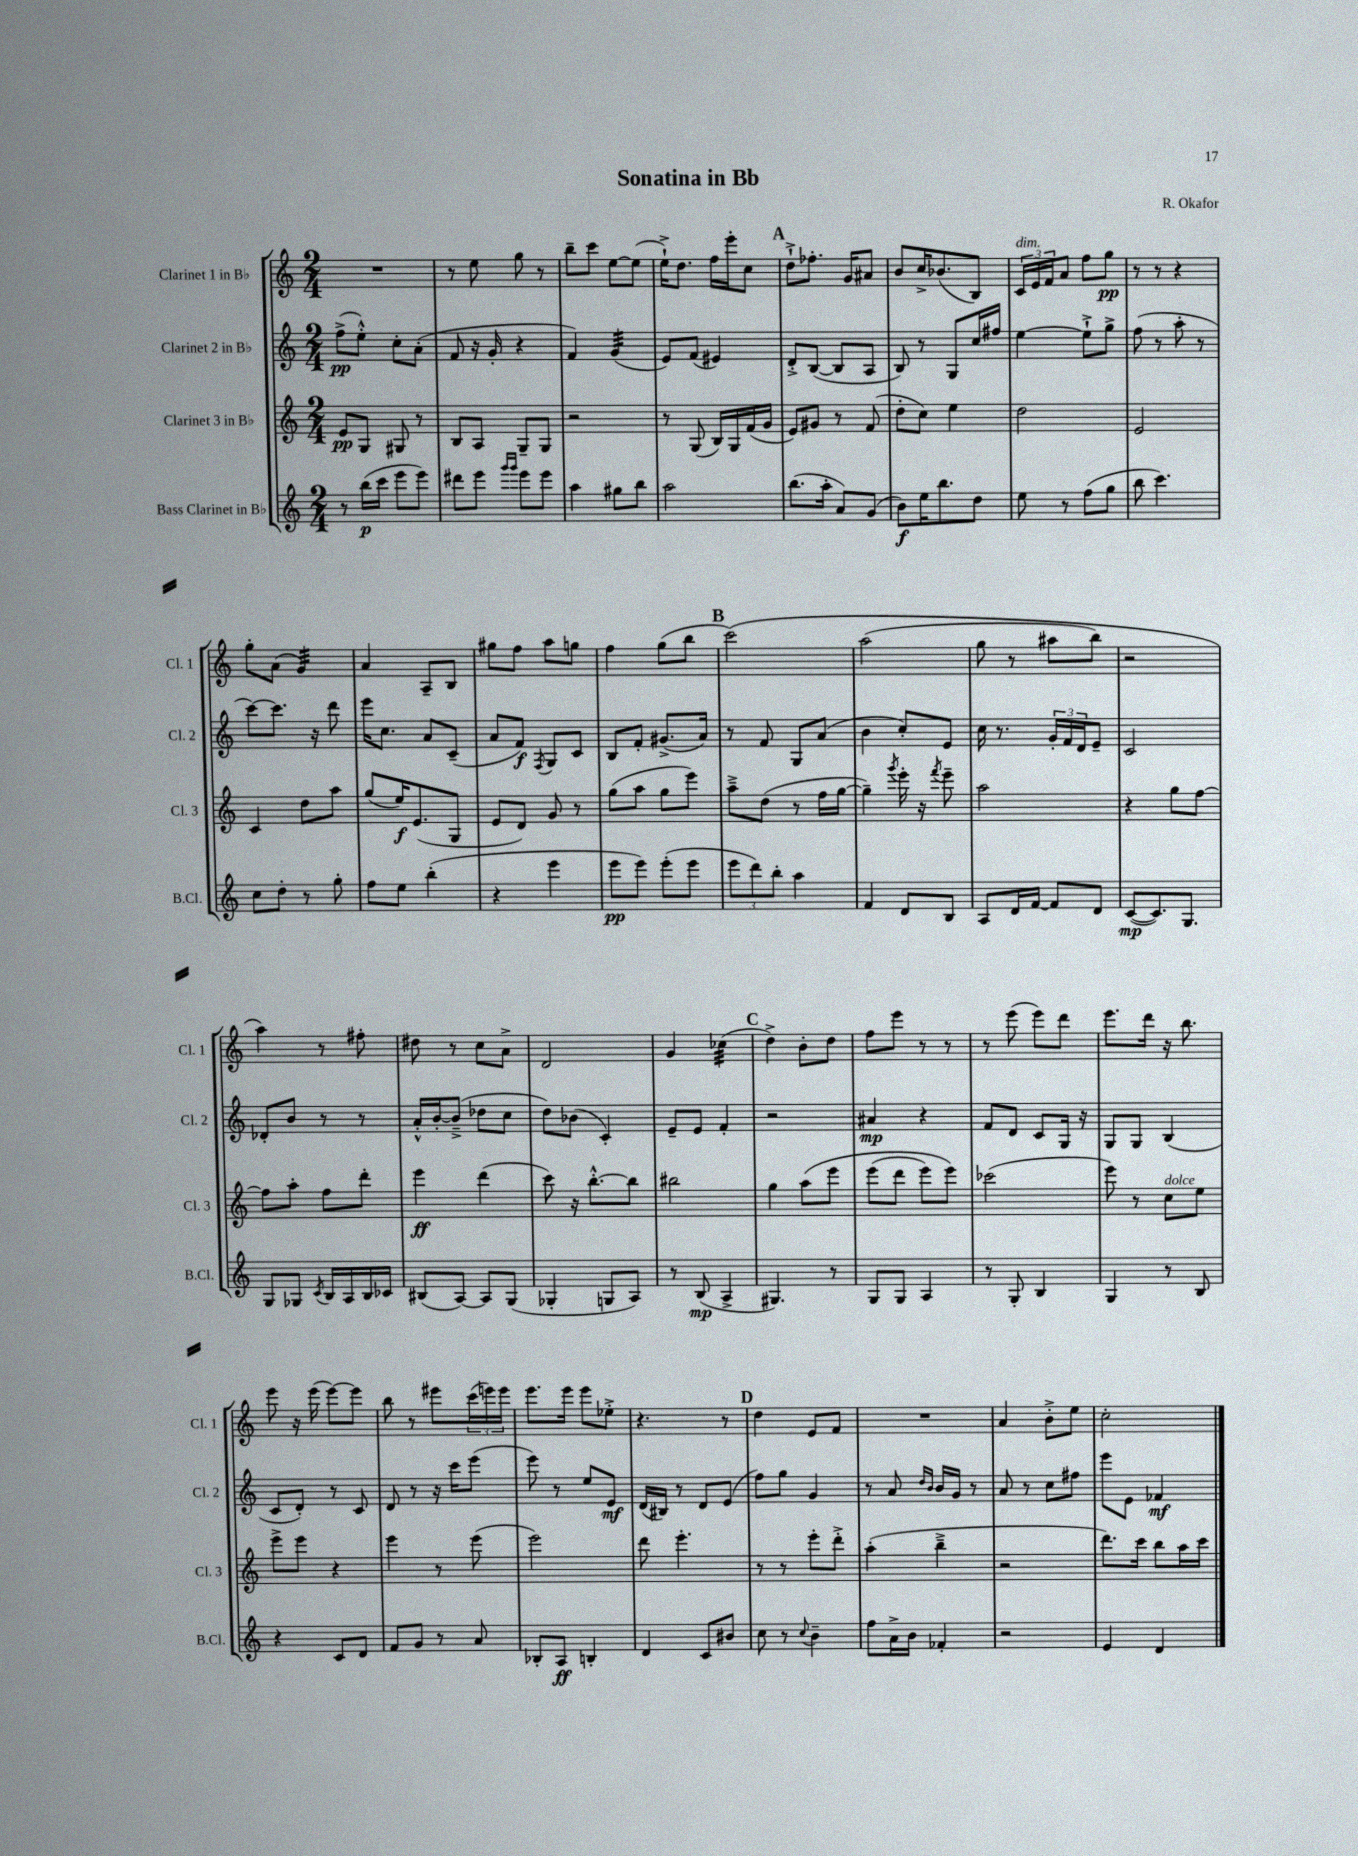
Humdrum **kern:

**kern	**kern	**kern	**kern
*staff4	*staff3	*staff2	*staff1
*clefG2	*clefG2	*clefG2	*clefG2
*k[]	*k[]	*k[]	*k[]
*M2/4	*M2/4	*M2/4	*M2/4
8r	8e/L	(8ff^\L	2r
(16bb\LL	8G/J	8ee'^^\J)	.
16ccc\JJ	.	.	.
8eee\L	8G#/	8cc'\L	.
8eee\J)	8r	(8a'\J	.
=	=	=	=
8ddd#\L	8B/L	8f/	8r
8eee\J	8A/J	16r	8ee\
.	.	16g'/	.
16qqggg/LL	.	.	.
16qqggg/JJ	.	.	.
8eee\L	8G~/L	4r	8gg\
8eee\J	8G/J	.	8r
=	=	=	=
4aa\	2r	4f/)	8bb~\L
.	.	.	8ccc\J
8gg#\L	.	(4g/	[8ee\L
8bb\J	.	.	(8ee\]J
=	=	=	=
2aa\	8r	8e/L)	16ee`^\LK)
.	.	.	8.dd\J
.	(8G/	(8f/J	.
.	16B/LL)	4e#/)	16ff\LL
.	16G/	.	16eee'\J
.	(16f/	.	8cc\J
.	16g/JJ	.	.
=	=	=	=
(8.bb\L	8e/L)	8d'^/L	8dd`^\L
.	8g#/J	([8B/J	8.ff-'\J
16aa'\Jk	.	.	.
8a/L)	8r	8B/]L	.
.	.	.	16g/LK
(8g/J	(8f/	8A/J	8a#/J
=	=	=	=
8b\L)	8dd'\L	8B/)	8b/L
16ee\K	8cc\J)	8r	16cc^/K
8.bb\	.	.	(8.b-/
.	4ee\	8G/L	.
8dd\J	.	16cc/L	8B/J)
.	.	16ff#/JJ	.
=	=	=	=
8ee\	2dd\	[4ee\	24c/LL
.	.	.	24e/
.	.	.	24f/J
8r	.	.	8a/J
(8ff\L	.	8ee`^\]L	8ff\L
8gg\J	.	8gg^\J	8gg\J
=	=	=	=
8bb\	2e/	(8ff\	8r
4.ccc\)	.	8r	8r
.	.	8aa'\	4r
.	.	8r	.
=	=	=	=
8cc\L	4c/	[8ccc\L)	8gg'\L
8dd'\J	.	8.ccc\]J	(8a\J
8r	8dd\L	.	4g/)
.	.	16r	.
8gg'\	8aa\J	8ddd\	.
=	=	=	=
8ff\L	(8gg/L	16eee\LK	4a/
.	.	8.cc\J	.
8ee\J	16ee/K)	.	.
.	(8.e/	.	.
(4bb'\	.	8a/L	8A~/L
.	8G/J	(8c~/J	8B/J
=	=	=	=
4r	8e/L	8a/L	8gg#\L
.	8d/J)	8f/J)	8ff\J
.	.	8qF/	.
4eee\	8g/	8G/L	8aa\L
.	8r	8c/J	8gg\J
=	=	=	=
8eee\L	(8gg\L	8B/L	4ff\
8eee\J)	8aa\J	8f'/J	.
(8eee'\L	8gg\L	(8.g#^/L	(8gg\L
8eee\J	8eee\J)	.	8bb\J
.	.	16a/Jk)	.
=	=	=	=
12eee\L	8aa~^\L	8r	&(2ccc\)
12ddd\)	.	.	.
.	(8dd\J	8f/	.
12bb'\J	.	.	.
4aa\	8r	8G/L	.
.	16ff\LL	(8a/J	.
.	[16gg\JJ	.	.
=	=	=	=
4f/	4gg~\])	4b\	(2aa\
.	8qggg/	.	.
8d/L	16eee'\	8cc'/L)	.
.	16r	.	.
.	8qfff/	.	.
8B/J	8eee~\	8e/J	.
=	=	=	=
8A/L	2aa\	16cc\	8gg\
.	.	8.r	.
16d/L	.	.	8r
[16f/JJ	.	.	.
8f/]L	.	24g'/LL	8aa#\L
.	.	24f/	.
.	.	24d/J	.
8d/J	.	8e~/J	8bb\J)
=	=	=	=
([8c/L	4r	2c/	2r
8.c/])	.	.	.
.	8gg\L	.	.
8.G/J	.	.	.
.	[8ff\J	.	.
=	=	=	=
8G/L	8ff\]L	8d-'/L	4aa\&)
8G-/J	8aa'\J	8b/J	.
8qc/	.	.	.
16B/LL	8ff\L	8r	8r
16A/	.	.	.
16B/	8ddd'\J	8r	8ff#'\
16c-/JJ	.	.	.
=	=	=	=
(8B#/L	4eee\	16a'^^/LL	8dd#\
.	.	[16b'/J	.
[8A/J)	.	(8b~^/]J	8r
8A/]L	(4ddd\	8dd-\L	8cc\L
(8G/J	.	8cc\J	8a^\J
=	=	=	=
4G-'/	8ccc\)	8dd\L)	2d/
.	16r	(8b-\J	.
.	[8.bb'^^\L	.	.
8G/L	.	4c'/)	.
8A/J)	8bb\]J	.	.
=	=	=	=
8r	2bb#\	8e~/L	4g/
(8B/	.	8e/J	.
4A^/	.	4f'/	(4cc-\
=	=	=	=
4.G#/)	4gg\	2r	4dd^\)
.	&(8aa\L	.	8b'\L
8r	8eee\J	.	8dd\J
=	=	=	=
8G/L	(8eee\L	4a#/	8ff\L
8G/J	8ddd\J	.	8eee\J
4A/	8eee\L)	4r	8r
.	8eee\J&)	.	8r
=	=	=	=
8r	(2ccc-\	8f/L	8r
8G'/	.	8d/J	(8eee\
4B/	.	8c/L	8eee\L)
.	.	16G/Jk	8ddd\J
.	.	16r	.
=	=	=	=
4G/	8eee\)	8G/L	8.eee\L
.	8r	8G/J	.
.	.	.	16ddd\Jk
8r	8cc\L	(4B/	16r
.	.	.	8.bb\
8B/	8ee\J	.	.
=	=	=	=
4r	8eee^\L	8c/L	8eee\
.	8eee\J	8d'/J)	16r
.	.	.	(16eee\
8c/L	4r	8r	[8eee\L)
8d/J	.	8c/	8eee\]J
=	=	=	=
8f/L	4eee\	8d/	8bb\
8g/J	.	8r	8r
8r	8r	16r	8eee#\L
.	.	16ccc\LK	.
8a/	(8eee\	(8eee\J	(24ccc\L
.	.	.	24eee\)
.	.	.	24eee\JJ
=	=	=	=
8B-'/L	2eee\)	8eee\)	8.eee\L
8A/J	.	8r	.
.	.	.	16eee\Jk
4B'/	.	8ee/L	8eee\L
.	.	8e/J	8ee-'^\J
=	=	=	=
4d/	8ddd\	(16d/LL	4.r
.	.	16B#/JJ)	.
.	4.eee'\	8r	.
8c/L	.	8d/L	.
8b#/J	.	(8e/J	8r
=	=	=	=
8cc\	8r	8ff\L)	4dd\
8r	8r	8gg\J	.
8qqcc/	.	.	.
4b~\	8eee'\L	4g/	8e/L
.	8ddd'^\J	.	8f/J
=	=	=	=
8ff\L	(4aa'\	8r	2r
16a^\L	.	8a/	.
16b\JJ	.	.	.
.	.	16qqdd/LL	.
.	.	16qqb/JJ	.
4f-'/	4bb~^\	16b/LL	.
.	.	16g/JJ	.
.	.	8r	.
=	=	=	=
2r	2r	8a/	4a/
.	.	8r	.
.	.	8cc\L	8b'^\L
.	.	8ff#\J	8ee\J
=	=	=	=
4e/	8.ddd\L)	8eee\L	2cc'\
.	.	8e\J	.
.	16ccc\Jk	.	.
4d/	8bb\L	4f-/	.
.	16aa\L	.	.
.	16ccc\JJ	.	.
==	==	==	==
*-	*-	*-	*-
